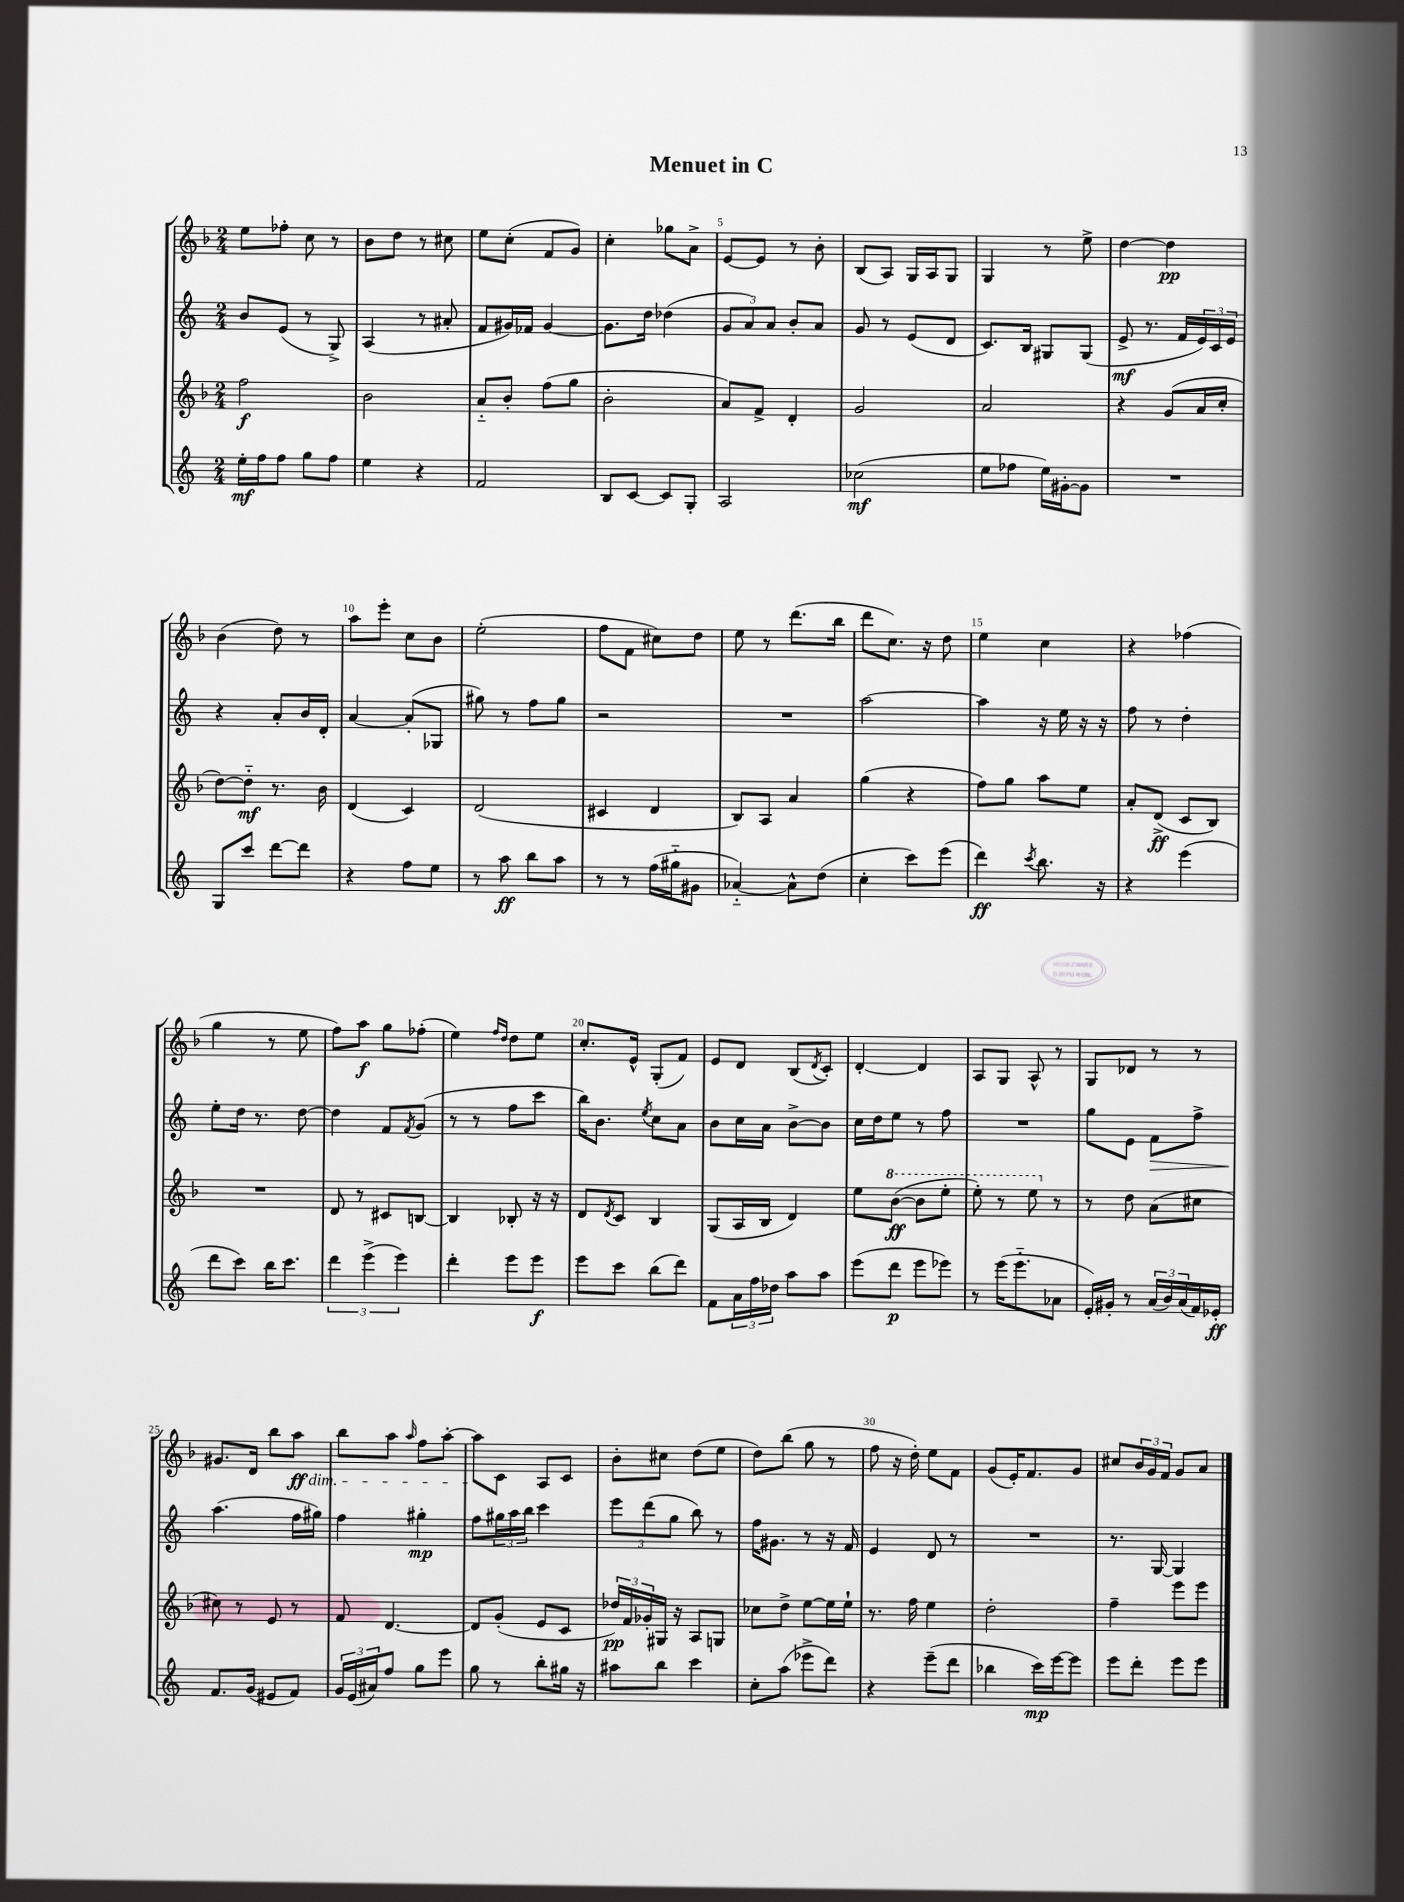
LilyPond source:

\header { title = "Menuet in C" }
<<
\new StaffGroup <<
\new Staff = "s0" {
    \clef treble \key f \major \numericTimeSignature \time 2/4
    e''8 fes''8-. c''8 r8 |
    bes'8 d''8 r8 cis''8 |
    e''8 c''8-.( f'8 g'8) |
    c''4-. ges''8 a'8-> |
    e'8~ e'8 r8 bes'8-. |
    bes8( a8) g16 a16 g8 |
    g4 r8 e''8-> |
    d''4~ d''4\pp |
    bes'4( d''8) r8 |
    a''8 e'''8-. c''8 bes'8 |
    e''2-.( |
    f''8 f'8 cis''8) d''8 |
    e''8 r8 d'''8.( bes''16 |
    d'''8 c''8.) r16 d''8 |
    e''4 c''4 |
    r4 fes''4( |
    g''4 r8 e''8 |
    f''8) a''8\f g''8 fes''8-.( |
    e''4) \grace { f''16 d''16 } d''8 e''8 |
    c''8.-. e'16-^ g8-.( f'8) |
    e'8 d'8 bes8( \acciaccatura { d'8 } c'8-.) |
    d'4~-. d'4 |
    a8 g8 a8-^ r8 |
    g8 des'8 r8 r8 |
    gis'8. d'16 bes''8 a''8\ff\dim |
    bes''8 a''8 \grace { a''16 } f''8 a''8~-. |
    a''8\! c'8 a8 c'8 |
    bes'8-. cis''8 d''8( e''8 |
    d''8) bes''8( g''8 r8 |
    f''8 r16 d''16-.) e''8 f'8 |
    g'8( e'16-.) f'8. g'8 |
    cis''8 \tuplet 3/2 { bes'16 g'16 f'16 } g'8 a'8 \bar "|." |
}
\new Staff = "s1" {
    \clef treble \key c \major \numericTimeSignature \time 2/4
    b'8 e'8( r8 g8->) |
    a4( r8 ais'8-. |
    f'8 gis'16) fes'16 gis'4~ |
    gis'8. d''16 des''4( |
    \tuplet 3/2 { g'8 a'8) a'8 } b'8-. a'8 |
    g'8 r8 e'8( d'8 |
    c'8.) b16 gis8 gis8( |
    e'8->\mf r8. f'16 \tuplet 3/2 { e'16) c'16 e'16 } |
    r4 a'8-. b'16 d'16-. |
    a'4~ a'8-.( ges8 |
    gis''8) r8 f''8 gis''8 |
    r2 |
    R2 |
    a''2~ |
    a''4 r16 e''16 r16 r16 |
    f''8 r8 d''4-. |
    e''8-. d''16 r8. d''8~ |
    d''4 f'8 \acciaccatura { f'8 } g'8( |
    r8 r8 f''8 c'''8 |
    b''16) b'8. \acciaccatura { e''8 } c''8 a'8 |
    b'8 c''16 a'16 b'8~-> b'8 |
    c''16 d''16 e''8 r8 f''8 |
    R2 |
    g''8 e'8 f'8\> f''8-> |
    a''4.\!( f''16 gis''16) |
    f''4 gis''4-.\mp |
    f''8 \tuplet 3/2 { gis''16 a''16 b''16 } c'''4 |
    \tuplet 3/2 { e'''8 d'''8( g''8 } b''8) r8 |
    f''16 gis'8. r8 r16 f'16 |
    e'4 d'8 r8 |
    R2 |
    r8. g16~ g4 \bar "|." |
}
\new Staff = "s2" {
    \clef treble \key f \major \numericTimeSignature \time 2/4
    f''2\f |
    bes'2 |
    a'8-_ bes'8-. f''8( g''8 |
    bes'2-. |
    a'8) f'8-> d'4-. |
    g'2 |
    a'2 |
    r4 g'8( a'16 c''16-. |
    d''8~) d''8-_\mf r8. bes'16 |
    d'4( c'4) |
    d'2( |
    cis'4 d'4 |
    bes8) a8 a'4 |
    g''4( r4 |
    f''8) g''8 a''8 e''8 |
    a'8-. d'8->\ff( c'8 bes8) |
    R2 |
    d'8 r8 cis'8 b8~ |
    b4 bes8-. r16 r16 |
    d'8 \acciaccatura { d'8 } c'8 bes4 |
    g8( a16 bes16 d'4) |
    e''8 \ottava #1 bes''8~\ff( bes''8 e'''8-. |
    e'''8-.) r8 e'''8 \ottava #0 r8 |
    r8 d''8 a'8( cis''8 |
    cis''8) r8 e'8 r8 |
    f'8 d'4.~ |
    d'8 g'8-.( e'8 c'8 |
    \tuplet 3/2 { des''16\pp) f'16 ges'16-. } gis16 r16 a8 g8 |
    ces''8 d''8-> e''8~ e''16 e''16-! |
    r8. f''16 e''4 |
    d''2-. |
    f''4-- e'''8 e'''8 \bar "|." |
}
\new Staff = "s3" {
    \clef treble \key c \major \numericTimeSignature \time 2/4
    e''16-.\mf f''16 f''8 g''8 f''8 |
    e''4 r4 |
    f'2 |
    b8 c'8~ c'8 g8-. |
    a2 |
    ces''2\mf( |
    e''8 fes''8 e''16) gis'16~-. gis'8 |
    R2 |
    g8 c'''8 d'''8~ d'''8 |
    r4 f''8 e''8 |
    r8 a''8\ff b''8 a''8 |
    r8 r8 f''16( gis''16-_ gis'8 |
    aes'4~-_) aes'8-^ d''8( |
    c''4-. c'''8) e'''8( |
    d'''4\ff) \acciaccatura { c'''8 } b''8. r16 |
    r4 e'''4( |
    d'''8 c'''8) b''16 c'''8. |
    \tuplet 3/2 { d'''4 e'''4->( e'''4) } |
    d'''4-. e'''8 e'''8\f |
    e'''8 c'''8 b''8( d'''8) |
    f'8 \tuplet 3/2 { a'16 f''16 des''16 } a''8 a''8 |
    e'''8( d'''8\p e'''8 ees'''8) |
    r8 e'''16( e'''8.-_ aes'8 |
    e'16-.) gis'16-. r8 \tuplet 3/2 { a'16( b'16) a'16( } f'16) ees'16-.\ff |
    f'8. g'16( eis'8 f'8) |
    \tuplet 3/2 { g'16 e'16( ais'16) } f''8 g''8 e'''8 |
    g''8 r8 b''8-. gis''16 r16 |
    ais''8 b''8 c'''4 |
    c''8-. a''8( ees'''8-> d'''8) |
    r4 e'''8--( d'''8 |
    bes''4 c'''16\mp) e'''16~ e'''8 |
    e'''8 d'''8-. e'''8 e'''8 \bar "|." |
}
>>
>>
\layout { \context { \Score \override BarNumber.break-visibility = ##(#f #t #t) barNumberVisibility = #(every-nth-bar-number-visible 5) } }
